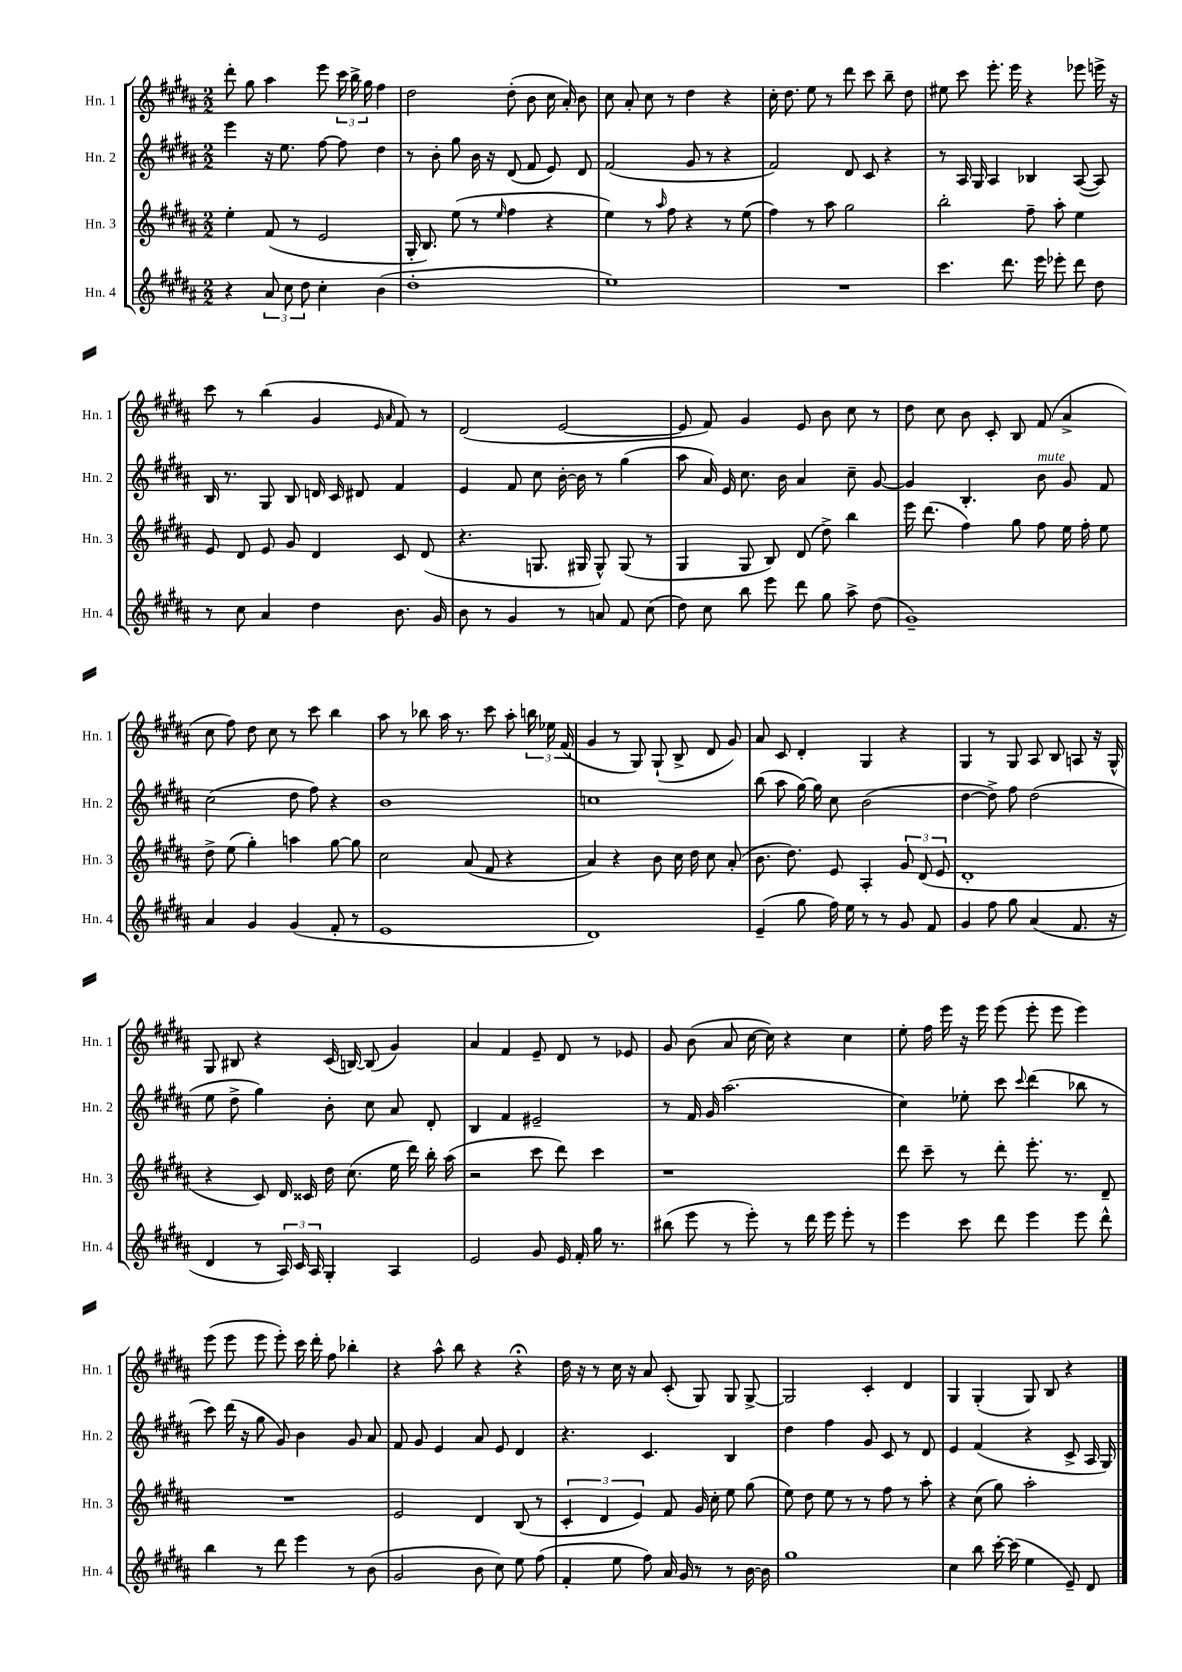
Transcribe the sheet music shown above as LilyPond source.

<<
\new StaffGroup <<
\new Staff = "s0" \with { instrumentName = "Hn. 1" shortInstrumentName = "Hn. 1" } {
    \clef treble \key b \major \numericTimeSignature \time 2/2
    \autoBeamOff dis'''8-. gis''8 ais''4 e'''8 \tuplet 3/2 { cis'''16 b''16-> gis''16 } fis''4 |
    dis''2 dis''8-.( b'8 cis''16 ais'16-.) b'8 |
    cis''8 ais'8-. cis''8 r8 dis''4 r4 |
    cis''16-. dis''8. e''8 r8 dis'''8 cis'''8 b''8-- dis''8 |
    eis''8 cis'''8 e'''8.-. e'''16 r4 ees'''8 e'''16-> r16 |
    cis'''8 r8 b''4( gis'4 \grace { e'16 ais'16 } fis'8) r8 |
    dis'2( e'2~ |
    e'8 fis'8) gis'4 e'8 b'8 cis''8 r8 |
    dis''8 cis''8 b'8 cis'8-. b8 fis'8( ais'4-> |
    cis''8 fis''8) dis''8 cis''8 r8 cis'''8 b''4 |
    ais''8 r8 bes''8 ais''16 r8. cis'''8 ais''8-. \tuplet 3/2 { b''16 ees''16 fis'16( } |
    gis'4 r8 gis8) gis8-!( b8-> dis'8 gis'8) |
    ais'8 cis'8 dis'4-. gis4 r4 |
    gis4 r8 gis8 ais8 b8 a8 r16 gis16-^ |
    gis8 bis8 r4 cis'16( b16~) b8( gis'4) |
    ais'4 fis'4 e'8-- dis'8 r8 ees'8 |
    gis'8 b'8( ais'8 cis''16~ cis''16) r4 cis''4 |
    e''8-. fis''16 e'''16 r16 e'''16 e'''8( e'''8-. e'''8 e'''4) |
    e'''8( e'''8 e'''8 e'''8-.) cis'''16 dis'''16-. fis''8 bes''4-. |
    r4 ais''8-^ b''8 r4 r4\fermata |
    dis''16 r16 r8 cis''16 r16 ais'8 cis'8-.( gis8) gis8 gis8~-> |
    gis2 cis'4-. dis'4 |
    gis4 gis4-.( gis8) b8 r4 \bar "|." |
}
\new Staff = "s1" \with { instrumentName = "Hn. 2" shortInstrumentName = "Hn. 2" } {
    \clef treble \key b \major \numericTimeSignature \time 2/2
    \autoBeamOff e'''4 r16 e''8. fis''8~ fis''8 dis''4 |
    r8 b'8-. gis''8 b'16 r16 dis'8( fis'8 e'8) dis'8 |
    fis'2( gis'8 r8 r4 |
    fis'2) dis'8 cis'8 r4 |
    r8 ais16 gis16 ais4 bes4 ais8~( ais8) |
    b16 r8. gis8 b8 d'16 cis'16 dis'8 fis'4 |
    e'4 fis'8 cis''8 b'16~-. b'16 r8 gis''4( |
    ais''8 ais'16) e'16 cis''8. b'16 ais'4 cis''8-- gis'8~ |
    gis'4 b4.-. b'8^\markup { \italic "mute" } gis'8 fis'8 |
    cis''2( dis''8 fis''8) r4 |
    b'1 |
    c''1 |
    b''8( ais''8 gis''16~) gis''16 cis''8 b'2( |
    dis''4~ dis''8->) fis''8 dis''2( |
    e''8 dis''8-> gis''4) b'8-. cis''8 ais'8 dis'8-. |
    b4 fis'4 eis'2-- |
    r8 fis'16 gis'16 ais''2.( |
    cis''4) ees''8-. cis'''8 \appoggiatura { cis'''8 } dis'''4( bes''8 r8 |
    cis'''8) dis'''16( r16 gis''8 gis'8) b'4 gis'8 ais'8 |
    fis'8 gis'8 e'4 ais'8 e'8 dis'4 |
    r4. cis'4. b4 |
    dis''4 fis''4 gis'8 cis'8 r8 dis'8 |
    e'4 fis'4( r4 cis'8-> ais16 gis16) \bar "|." |
}
\new Staff = "s2" \with { instrumentName = "Hn. 3" shortInstrumentName = "Hn. 3" } {
    \clef treble \key b \major \numericTimeSignature \time 2/2
    \autoBeamOff e''4-. fis'8( r8 e'2 |
    gis16-. b8.) e''8( r8 \grace { e''16 } fis''4 r4 |
    e''4) r8 \grace { ais''16 } fis''8 r4 r8 e''8( |
    fis''4) r8 ais''8 gis''2 |
    b''2-. fis''8-- ais''8-. e''4 |
    e'8 dis'8 e'8 gis'8 dis'4 cis'8 dis'8( |
    r4. g8. gis16 gis8-^) gis8( r8 |
    gis4 gis8 b8) dis'8( dis''8->) b''4 |
    e'''16 dis'''8.( fis''4) gis''8 fis''8 e''16 fis''16-. e''8 |
    dis''8-> e''8( gis''4-.) a''4 gis''8~ gis''8 |
    cis''2 ais'8( fis'8 r4 |
    ais'4) r4 b'8 cis''16 dis''16 cis''8 ais'8-.( |
    b'8. dis''8.) e'8 ais4-. \tuplet 3/2 { gis'8 dis'8( e'8 } |
    dis'1-. |
    r4 cis'8) dis'16 cisis'16 dis''16 cis''8.( e''16 dis'''16) b''16-. ais''16( |
    r2 cis'''8 dis'''8) cis'''4 |
    r1 |
    dis'''8 cis'''8-- r8 dis'''8-. e'''8.-. r8. dis'8-- |
    R1 |
    e'2 dis'4 b8( r8 |
    \tuplet 3/2 { cis'4-. dis'4 e'4) } fis'8 gis'16 cis''16-. e''8 gis''8( |
    e''8) dis''8 e''8 r8 r8 fis''8 r8 ais''8-. |
    r4 cis''8( gis''8) ais''2-. \bar "|." |
}
\new Staff = "s3" \with { instrumentName = "Hn. 4" shortInstrumentName = "Hn. 4" } {
    \clef treble \key b \major \numericTimeSignature \time 2/2
    \autoBeamOff r4 \tuplet 3/2 { ais'8 cis''8 dis''8 } cis''4-. b'4( |
    dis''1-. |
    e''1) |
    R1 |
    cis'''4. dis'''8. e'''16 ees'''8-. dis'''8 dis''8 |
    r8 cis''8 ais'4 dis''4 b'8. gis'16 |
    b'8 r8 gis'4 r8 a'8 fis'8 cis''8( |
    dis''8) cis''8 b''8 e'''8 dis'''8 gis''8 ais''8-> dis''8( |
    gis'1--) |
    ais'4 gis'4 gis'4( fis'8-. r8 |
    e'1 |
    dis'1) |
    e'4--( gis''8 fis''16) e''16 r8 r8 gis'8 fis'8 |
    gis'4 fis''8 gis''8 ais'4( fis'8. r16 |
    dis'4 r8 \tuplet 3/2 { ais16) cis'16 ais16 } gis4-. ais4 |
    e'2 gis'8 e'16 fis'16-. gis''16 r8. |
    bis''8( e'''8 r8 e'''8-.) r8 dis'''16 e'''16 e'''8-. r8 |
    e'''4 cis'''8 dis'''8 e'''4 e'''8 dis'''8-^ |
    b''4 r8 dis'''8 e'''4 r8 b'8( |
    gis'2 b'8 cis''8) e''8 fis''8( |
    fis'4-. e''8 fis''8) ais'16 gis'16 r8 r8 b'16~ b'16 |
    gis''1 |
    cis''4 b''8 cis'''16~-. cis'''16( e''4 e'8--) dis'8 \bar "|." |
}
>>
>>
\layout { \context { \Score \remove "Bar_number_engraver" } }
